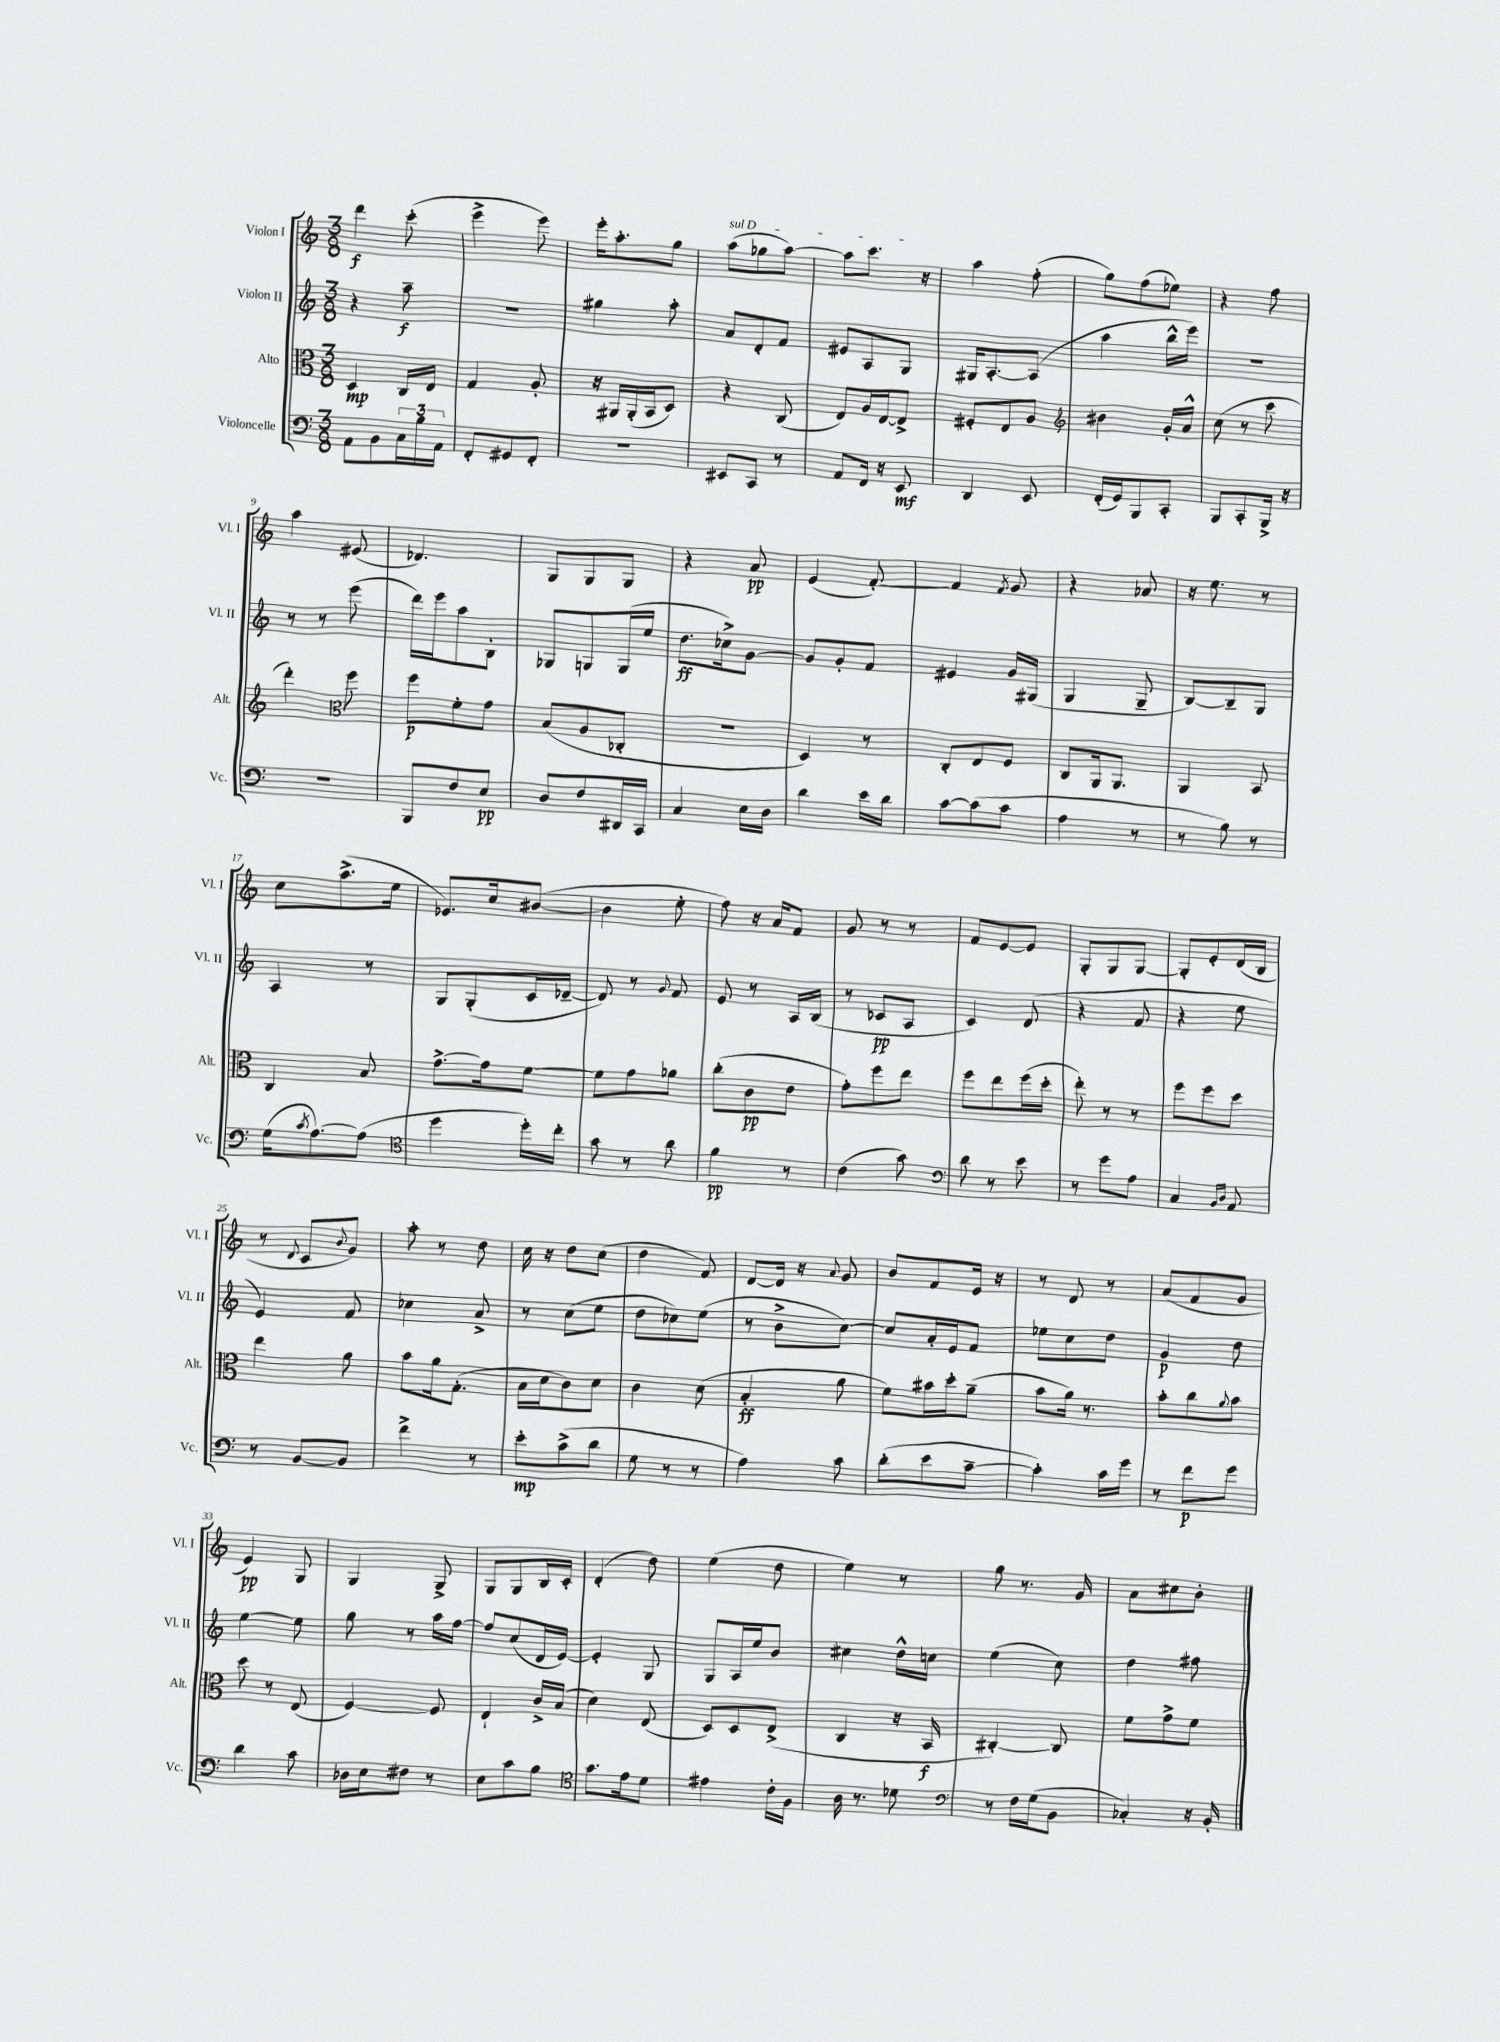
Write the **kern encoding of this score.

**kern	**dynam	**kern	**dynam	**kern	**dynam	**kern	**dynam
*part4	*part4	*part3	*part3	*part2	*part2	*part1	*part1
*staff4	*staff4	*staff3	*staff3	*staff2	*staff2	*staff1	*staff1
*I"Violoncelle	*	*I"Alto	*	*I"Violon II	*	*I"Violon I	*
*I'Vc.	*	*I'Alt.	*	*I'Vl. II	*	*I'Vl. I	*
*clefF4	*	*clefC3	*	*clefG2	*	*clefG2	*
*k[]	*	*k[]	*	*k[]	*	*k[]	*
*M3/8	*	*M3/8	*	*M3/8	*	*M3/8	*
=1	=1	=1	=1	=1	=1	=1	=1
8AA\L	.	4D/	mp	4r	.	4ddd\	f
8BB\	.	.	.	.	.	.	.
24C\L	.	16C/LL	.	8aa~\	f	(8ccc'\	.
24B\	.	.	.	.	.	.	.
.	.	16E/JJ	.	.	.	.	.
24AA\JJ	.	.	.	.	.	.	.
=2	=2	=2	=2	=2	=2	=2	=2
8FF'/L	.	4G/	.	4.r	.	4eee^\	.
8GG#X/	.	.	.	.	.	.	.
8FF'/J	.	8A'/	.	.	.	8eee\)	.
=3	=3	=3	=3	=3	=3	=3	=3
4.r	.	16r	.	4gg#X\	.	16eee'\KL	.
.	.	16AA#X/LL	.	.	.	8.aa'\	.
.	.	(16AA#'/	.	.	.	.	.
.	.	16BB/J	.	.	.	.	.
.	.	8D/J)	.	8aa'\	.	8gg\J	.
=4	=4	=4	=4	=4	=4	=4	=4
!	!	!	!	!	!	!LO:TX:a:i:t=sul D	!
8EE#X/L	.	4r	.	8a/L	.	(8aa\L	.
8CC/J	.	.	.	8d'/	.	8gg-X\	.
8r	.	(8C/	.	8f/J	.	[8aa\J)	.
=5	=5	=5	=5	=5	=5	=5	=5
8AA/L	.	8E/L)	.	8e#X/L	.	8aa\L]	.
16FF/Jk	.	16A/L	.	8A/	.	8.ccc\J	.
16r	.	[16E/J	.	.	.	.	.
8EE/	mf	8E^/J]	.	8G/J	.	.	.
.	.	.	.	.	.	16r	.
=6	=6	=6	=6	=6	=6	=6	=6
4DD/	.	8F#X'/L	.	16G#X/KL	.	4aa\	.
.	.	.	.	[8.A'/	.	.	.
.	.	8E/	.	.	.	.	.
8EE/	.	8A/J	.	(8A/J]	.	(8ff'\	.
=7	=7	=7	=7	=7	=7	=7	=7
*	*	*clefG2	*	*	*	*	*
(16FF'/LL	.	4b#X\	.	4aa\	.	8gg\L)	.
16GG/J)	.	.	.	.	.	.	.
8BBB/	.	.	.	.	.	(8ff\	.
8CC'/J	.	16g'/LL	.	16bb^^\LL	.	8ee-X\J)	.
.	.	16a^^/JJ	.	16eee\JJ)	.	.	.
=8	=8	=8	=8	=8	=8	=8	=8
8BBB/L	.	(8cc\	.	4.r	.	4r	.
8CC'/	.	8r	.	.	.	.	.
16BBB^/Jk	.	8ccc\	.	.	.	8ff\	.
16r	.	.	.	.	.	.	.
!!LO:LB:g=z
=9	=9	=9	=9	=9	=9	=9	=9
4.r	.	4ddd'\)	.	8r	.	4aa\	.
.	.	.	.	8r	.	.	.
*	*	*clefC3	*	*	*	*	*
.	.	8ff\	.	(8eee\	.	(8e#X/	.
=10	=10	=10	=10	=10	=10	=10	=10
8BBB/L	.	8ff\L	p	16ddd\LL)	.	4.d-X/)	.
.	.	.	.	16eee\J	.	.	.
8F/	.	8f'\	.	8aa\	.	.	.
8E/J	pp	8g\J	.	8B'\J	.	.	.
=11	=11	=11	=11	=11	=11	=11	=11
8D/L	.	(8B/L	.	8G-X/L	.	8G/L	.
8F/	.	8A/	.	8Gn/	.	8G/	.
16DD#X/L	.	8C-X'/J	.	(16G/L	.	8G/J	.
16CC/JJ	.	.	.	16ee/JJ	.	.	.
=12	=12	=12	=12	=12	=12	=12	=12
4C/	.	4.r	.	8.dd\L	ff	4r	.
.	.	.	.	16cc-X^\k)	.	.	.
16E\LL	.	.	.	[8g\J	.	8a/	pp
16D\JJ	.	.	.	.	.	.	.
=13	=13	=13	=13	=13	=13	=13	=13
4d\	.	4D/)	.	8g/L]	.	(4e/	.
.	.	.	.	8g'/	.	.	.
16e\LL	.	8r	.	8f/J	.	[8f'/)	.
16d\JJ	.	.	.	.	.	.	.
=14	=14	=14	=14	=14	=14	=14	=14
[8c\L	.	8C'/L	.	4e#X/	.	4f/]	.
(8c\]	.	8E/	.	.	.	.	.
.	.	.	.	.	.	8qf/	.
8c\J	.	8F/J	.	16g/LL	.	8g/	.
.	.	.	.	(16G#X/JJ	.	.	.
=15	=15	=15	=15	=15	=15	=15	=15
4A\	.	8C/L	.	4G/	.	4r	.
.	.	16AA/k	.	.	.	.	.
.	.	8.AA/J	.	.	.	.	.
8r	.	.	.	8G~/	.	8a-X/	.
=16	=16	=16	=16	=16	=16	=16	=16
8r	.	4AA/	.	[8B/L)	.	16r	.
.	.	.	.	.	.	8.ee\	.
8B\)	.	.	.	8B~/]	.	.	.
8r	.	8BB/	.	8G/J	.	8r	.
!!LO:LB:g=z
=17	=17	=17	=17	=17	=17	=17	=17
(16G\KL	.	4C/	.	4A/	.	8cc\L	.
8qc/	.	.	.	.	.	.	.
[8.A\)	.	.	.	.	.	.	.
.	.	.	.	.	.	(8.aa^\	.
(8A\J]	.	8B/	.	8r	.	.	.
.	.	.	.	.	.	16ee\Jk	.
=18	=18	=18	=18	=18	=18	=18	=18
*clefC4	*	*	*	*	*	*	*
4dd\	.	[8.g^\L	.	8G/L	.	8.e-X/L)	.
.	.	.	.	(8G'/	.	.	.
.	.	16g\k]	.	.	.	16cc/k	.
16dd'\LL)	.	[8f\J	.	16c/L	.	([8b#X/J	.
16cc'\JJ	.	.	.	[16d-X~/JJ	.	.	.
=19	=19	=19	=19	=19	=19	=19	=19
8g\	.	8f\L]	.	8d-/])	.	4b#\]	.
8r	.	8g\	.	8r	.	.	.
.	.	.	.	8qqg/	.	.	.
8a\	.	8a-X\J	.	8f/	.	8ee'\	.
=20	=20	=20	=20	=20	=20	=20	=20
4f\	pp	(8cc'\L	.	8e/	.	8ff\)	.
.	.	8c\	pp	8r	.	16r	.
.	.	.	.	.	.	16a/KL	.
8r	.	8e\J	.	16A/LL	.	8f/J	.
.	.	.	.	(16B/JJ	.	.	.
=21	=21	=21	=21	=21	=21	=21	=21
(4c\	.	8g'\L)	.	8r	.	8g/	.
.	.	8ff\	.	8c-X/L	pp	8r	.
8g\)	.	8ee\J	.	8A/J	.	8r	.
=22	=22	=22	=22	=22	=22	=22	=22
*clefF4	*	*	*	*	*	*	*
8d\	.	8ff\L	.	4c/)	.	8f/L	.
8r	.	8ee\	.	.	.	[8e/	.
8e\	.	(16ff\L	.	(8d/	.	8e/J]	.
.	.	16dd'\JJ	.	.	.	.	.
=23	=23	=23	=23	=23	=23	=23	=23
8r	.	8ee'\)	.	4r	.	8G'/L	.
8g\L	.	8r	.	.	.	8G/	.
8A\J	.	8r	.	8f/	.	[8G/J	.
=24	=24	=24	=24	=24	=24	=24	=24
4C/	.	8ff\L	.	4r	.	8G'/L]	.
.	.	8ff\	.	.	.	8e'/	.
16qqBB/LL	.	.	.	.	.	.	.
16qqD/JJ	.	.	.	.	.	.	.
8AA/	.	8dd\J	.	8ee\	.	(16d/L	.
.	.	.	.	.	.	16B/JJ	.
!!LO:LB:g=z
=25	=25	=25	=25	=25	=25	=25	=25
8r	.	4ee\	.	4e/)	.	8r	.
.	.	.	.	.	.	8qqd/	.
[8BB/L	.	.	.	.	.	8c/L	.
.	.	.	.	.	.	8qqb/	.
8BB/J]	.	8a\	.	8f/	.	8g/J)	.
=26	=26	=26	=26	=26	=26	=26	=26
4f^\	.	8b\L	.	4cc-X\	.	8aa'\	.
.	.	16a\k	.	.	.	8r	.
.	.	(8.G'\J	.	.	.	.	.
8r	.	.	.	8a^/	.	8dd\	.
=27	=27	=27	=27	=27	=27	=27	=27
8e'\L	mp	16B\LL	.	8r	.	16cc\	.
.	.	16d\J	.	.	.	16r	.
(8c^\	.	8c\)	.	(8cc\L	.	8dd\L	.
8d\J	.	8d\J	.	8ee\J	.	(8cc\J	.
=28	=28	=28	=28	=28	=28	=28	=28
8G\	.	4c\	.	8dd\L	.	4dd\	.
8r	.	.	.	8cc-X\)	.	.	.
8r	.	(8d\	.	(8ee\J	.	8f/)	.
=29	=29	=29	=29	=29	=29	=29	=29
4A\)	.	4B'/	ff	8r	.	[8d/L	.
.	.	.	.	8b^\L	.	16d/Jk]	.
.	.	.	.	.	.	16r	.
.	.	.	.	.	.	8qqa/	.
8c\	.	8a\	.	[8cc\J)	.	8g/	.
=30	=30	=30	=30	=30	=30	=30	=30
(8d'\L	.	8f\L)	.	8cc/L]	.	8b/L	.
8e\	.	16b#X\L	.	16a'/L	.	8f/	.
.	.	16dd'\J	.	16e/J	.	.	.
[8c~\J	.	(8a~\J	.	8f/J	.	16e/Jk	.
.	.	.	.	.	.	16r	.
=31	=31	=31	=31	=31	=31	=31	=31
4c'\])	.	8b\L	.	8ee-X\L	.	8r	.
.	.	16a\Jk)	.	8cc\	.	8d/	.
.	.	8.r	.	.	.	.	.
16c\LL	.	.	.	8dd\J	.	8r	.
16g\JJ	.	.	.	.	.	.	.
=32	=32	=32	=32	=32	=32	=32	=32
8r	.	8b'\L	.	4g/	p	(8a/L	.
8f\L	p	8cc\	.	.	.	8f/	.
.	.	8qqa/	.	.	.	.	.
8g\J	.	8b\J	.	8dd\	.	8g/J	.
!!LO:LB:g=z
=33	=33	=33	=33	=33	=33	=33	=33
4d\	.	8dd\	.	[4ee\	.	4e/)	pp
.	.	8r	.	.	.	.	.
8c\	.	(8E/	.	8ee\]	.	8G/	.
=34	=34	=34	=34	=34	=34	=34	=34
16D-X\LL	.	[4F/)	.	8gg\	.	4G/	.
16E\J	.	.	.	.	.	.	.
8F#X\J	.	.	.	8r	.	.	.
8r	.	8F/]	.	16aa\LL	.	8G^/	.
.	.	.	.	[16ff\JJ	.	.	.
=35	=35	=35	=35	=35	=35	=35	=35
8E\L	.	4E`/	.	8ff/L]	.	8G/L	.
8c\	.	.	.	(8cc/	.	8G/	.
8B\J	.	16c^/LL	.	16d/L	.	16B/L	.
.	.	(16B/JJ	.	[16e/JJ)	.	16c'/JJ	.
=36	=36	=36	=36	=36	=36	=36	=36
*clefC4	*	*	*	*	*	*	*
8.g\L	.	4d\)	.	4e'/]	.	(4d'/	.
16e\k	.	.	.	.	.	.	.
8d\J	.	(8E/	.	8G/	.	8dd\)	.
=37	=37	=37	=37	=37	=37	=37	=37
4e#X\	.	8D/L)	.	8G/L	.	(4ee\	.
.	.	8D/	.	16A/L	.	.	.
.	.	.	.	16ee/J	.	.	.
16c'\LL	.	(8E^/J	.	8b/J	.	8dd\	.
16F\JJ	.	.	.	.	.	.	.
=38	=38	=38	=38	=38	=38	=38	=38
16A\	.	4C/	.	4cc#X\	.	4ee\)	.
8.r	.	.	.	.	.	.	.
8d-X\	.	16r	.	16dd^^\LL	.	8r	.
.	.	16BB/	f	16ccn\JJ	.	.	.
=39	=39	=39	=39	=39	=39	=39	=39
*clefF4	*	*	*	*	*	*	*
8r	.	[4C#X'/)	.	(4ee\	.	8gg\	.
16F\LL	.	.	.	.	.	8.r	.
(16G\J	.	.	.	.	.	.	.
8BB\J	.	8C#/]	.	8cc\)	.	.	.
.	.	.	.	.	.	16g/	.
=40	=40	=40	=40	=40	=40	=40	=40
4C-X'/)	.	8f\L	.	4dd\	.	8a\L	.
.	.	8g^\	.	.	.	8cc#X\	.
16r	.	8f\J	.	8ff#X\	.	8b'\J	.
16BB'/	.	.	.	.	.	.	.
==	==	==	==	==	==	==	==
*-	*-	*-	*-	*-	*-	*-	*-
